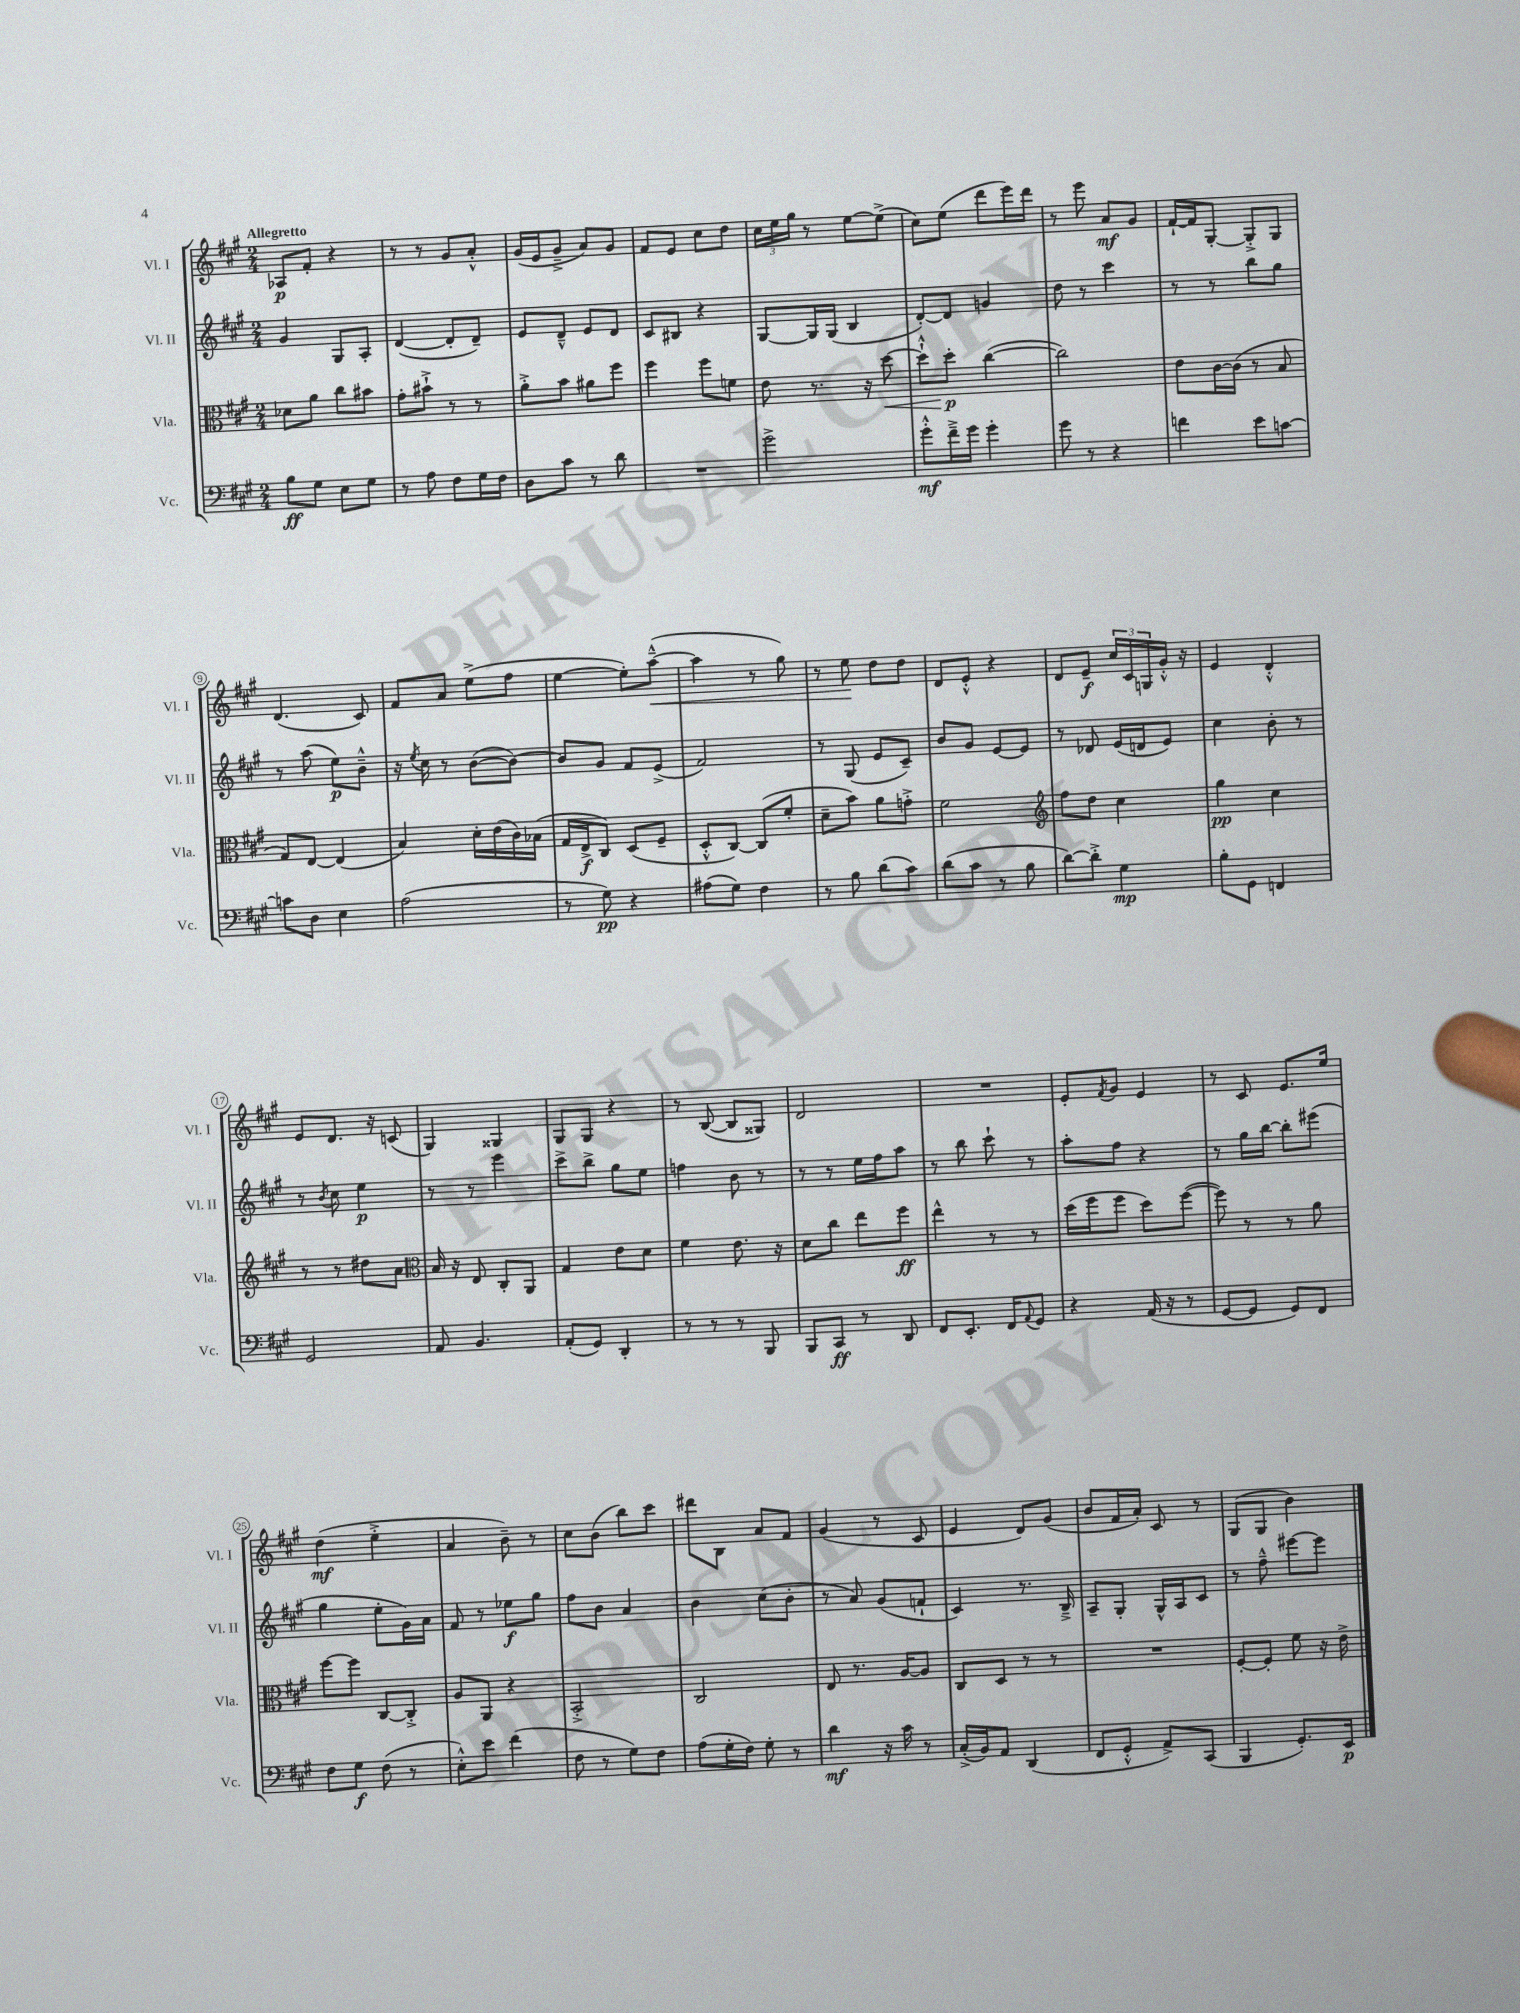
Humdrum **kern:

**kern	**kern	**kern	**kern
*staff4	*staff3	*staff2	*staff1
*clefF4	*clefC3	*clefG2	*clefG2
*k[f#c#g#]	*k[f#c#g#]	*k[f#c#g#]	*k[f#c#g#]
*M2/4	*M2/4	*M2/4	*M2/4
8B	8d-	4g#	8A-
8G#	8a	.	8f#'
8E	8cc#	8G#	4r
8G#	8b#	8A'	.
=	=	=	=
8r	8g#'	([4d	8r
8A	8b#`^	.	8r
8F#	8r	8d']	8g#
16G#	8r	8d~)	8a'^^
16F#	.	.	.
=	=	=	=
8D	8a'^	8e	(16g#
.	.	.	16e
8c#	8b	8d~^^	8g#~^
8r	8a#	8e	8a)
8d	8ff#	8d	8g#
=	=	=	=
2r	4ff#	8c#	8f#
.	.	8B#	8e
.	8ff#	4r	8cc#
.	8f	.	8dd
=	=	=	=
2g#^	8e	[8G#	24cc#
.	.	.	24ee
.	.	.	24gg#
.	8.r	16G#]	8r
.	.	(16G#	.
.	.	4B	[8ee
.	16r	.	.
.	[8dd	.	(8ee^]
=	=	=	=
8g#'^^	8dd`^^]	[8d')	8cc#)
16f#~^	8dd'	8d]	(8ee
16g#	.	.	.
4g#'	([4cc#	4g	8ddd
.	.	.	16eee)
.	.	.	16ddd
=	=	=	=
8g#	2cc#])	8dd	8r
8r	.	8r	8eee
4r	.	4ccc#	8a
.	.	.	8g#
=	=	=	=
4f	8e	8r	[16f#`
.	.	.	16f#]
.	[16c#	8r	[8G#'
.	(16c#]	.	.
8e	8r	8bb	8G#'^]
[8c	8B	8gg#	8G#
=	=	=	=
8c]	8G#)	8r	(4.d
8D	[8E	(8aa	.
4E	(4E]	8ee)	.
.	.	8b~^^	8c#)
=	=	=	=
(2A	4B)	16r	8f#
.	.	8qee	.
.	.	16cc#	.
.	.	8r	8a
.	16d'	([8b	(8ee^
.	(16e	.	.
.	16c#)	8b_)	8ff#
.	(16B-	.	.
=	=	=	=
8r	16G#	8b]	[4ee
.	16E^	.	.
8G#)	8C#)	8g#	.
4r	(8D	8f#	8ee'])
.	8F#~	(8e^	([8aa~^^
=	=	=	=
(8A#	8D'^^	2f#)	4aa]
8G#)	[8C#)	.	.
4F#	(8C#]	.	8r
.	8f#'	.	8gg#)
=	=	=	=
8r	8d~	8r	8r
8B	8b)	(8G#	8ee
(8d	8a	8e	8dd
8c#)	8g'^	8c#~)	8dd
=	=	=	=
(8d	2f#	8b	8d
8c#	.	8g#	8e'^^
8r	.	[8e	4r
8B	.	8e]	.
=	=	=	=
*	*clefG2	*	*
[8d)	8ff#	8r	8d
8d'^]	8dd	8d-	8e~
4G#	4cc#	(16e	24cc#
.	.	.	24c#
.	.	16d	.
.	.	.	24G
.	.	8e)	16g#'^^
.	.	.	16r
=	=	=	=
8B'	4gg#	4cc#	4e
8GG#	.	.	.
4FF	4cc#	8b'	4d'^^
.	.	8r	.
=	=	=	=
2GG#	8r	8r	8e
.	.	8qb	.
.	8r	8cc#	8.d
.	8dd#	4ee	.
.	.	.	16r
.	8a	.	(8c
=	=	=	=
*	*clefC3	*	*
8AA	16B	8r	4G#)
.	16r	.	.
4.BB	8E	8r	.
.	8C#'	4eee	4G##
.	8AA	.	.
=	=	=	=
(8AA'	4G#	8ccc#^	8G#
8GG#)	.	8bb^	8G#
4DD'	8e	8gg#	4r
.	8d	8ee	.
=	=	=	=
8r	4f#	4ff	8r
8r	.	.	([8B
8r	8.e	8b	8B]
8BBB	.	8r	8G##)
.	16r	.	.
=	=	=	=
8BBB	8d	8r	2d
8CC#	8cc#	8r	.
8r	8ee	16ee	.
.	.	16ff#	.
8DD	8ff#	8aa	.
=	=	=	=
8FF#	4ee^^	8r	2r
8.EE'	.	8bb	.
.	8r	8ccc#`	.
16FF#	.	.	.
8qqAA	.	.	.
8GG#	8r	8r	.
=	=	=	=
4r	(16dd	8aa'	8e'
.	16ff#	.	.
.	.	.	8qf#
.	8ff#	8ff#	8g#
(16AA	8dd)	4r	4e
16r	.	.	.
8r	([8ff#	.	.
=	=	=	=
[8GG#	8ff#])	8r	8r
8GG#]	8r	16gg#	8c#
.	.	[16bb	.
8GG#)	8r	8bb']	8.e
8FF#	8a	(8eee#	.
.	.	.	16ee
=	=	=	=
8F#	[8ff#	4gg#	(4dd
8G#	8ff#]	.	.
(8F#	[8C#	8ee'	4ee'^
8r	8C#'^]	16g#)	.
.	.	16a	.
=	=	=	=
8E'^^)	8A	8f#	4a
8e	8AA	8r	.
(4f#	4r	8ee-	8b~)
.	.	8gg#	8r
=	=	=	=
8F#	2BB'^	8ff#	8cc#
8r	.	8b	(8b
8G#)	.	4a	8bb)
8F#	.	.	8ccc#
=	=	=	=
(8A	2C#	4b	8ddd#
16G#'	.	.	8B
16F#)	.	.	.
8G#'	.	(8cc#	8a
8r	.	8b'	8f#
=	=	=	=
4d	8E	8r	(4g#
.	8.r	8a)	.
16r	.	(8g#	8r
16c#	[16A	.	.
8r	8A]	8f`	8c#
=	=	=	=
(16C#'^	8C#	4c#)	4e
16BB)	.	.	.
8AA	8D	.	.
(4DD	8r	8.r	8d)
.	8r	.	(8g#
.	.	16B~^	.
=	=	=	=
8FF#	2r	8A~	8b
8GG#'^^	.	8G#'	16f#
.	.	.	16a')
8AA^)	.	16G#^^	8c#
.	.	16A	.
(8CC#	.	8c#	8r
=	=	=	=
4BBB	[8F#'	8r	(8G#
.	8F#']	8ff#~^^	8G#
8.GG#')	8f#	[8eee#	4b)
.	16r	8eee#]	.
16EE	16e^	.	.
==	==	==	==
*-	*-	*-	*-
